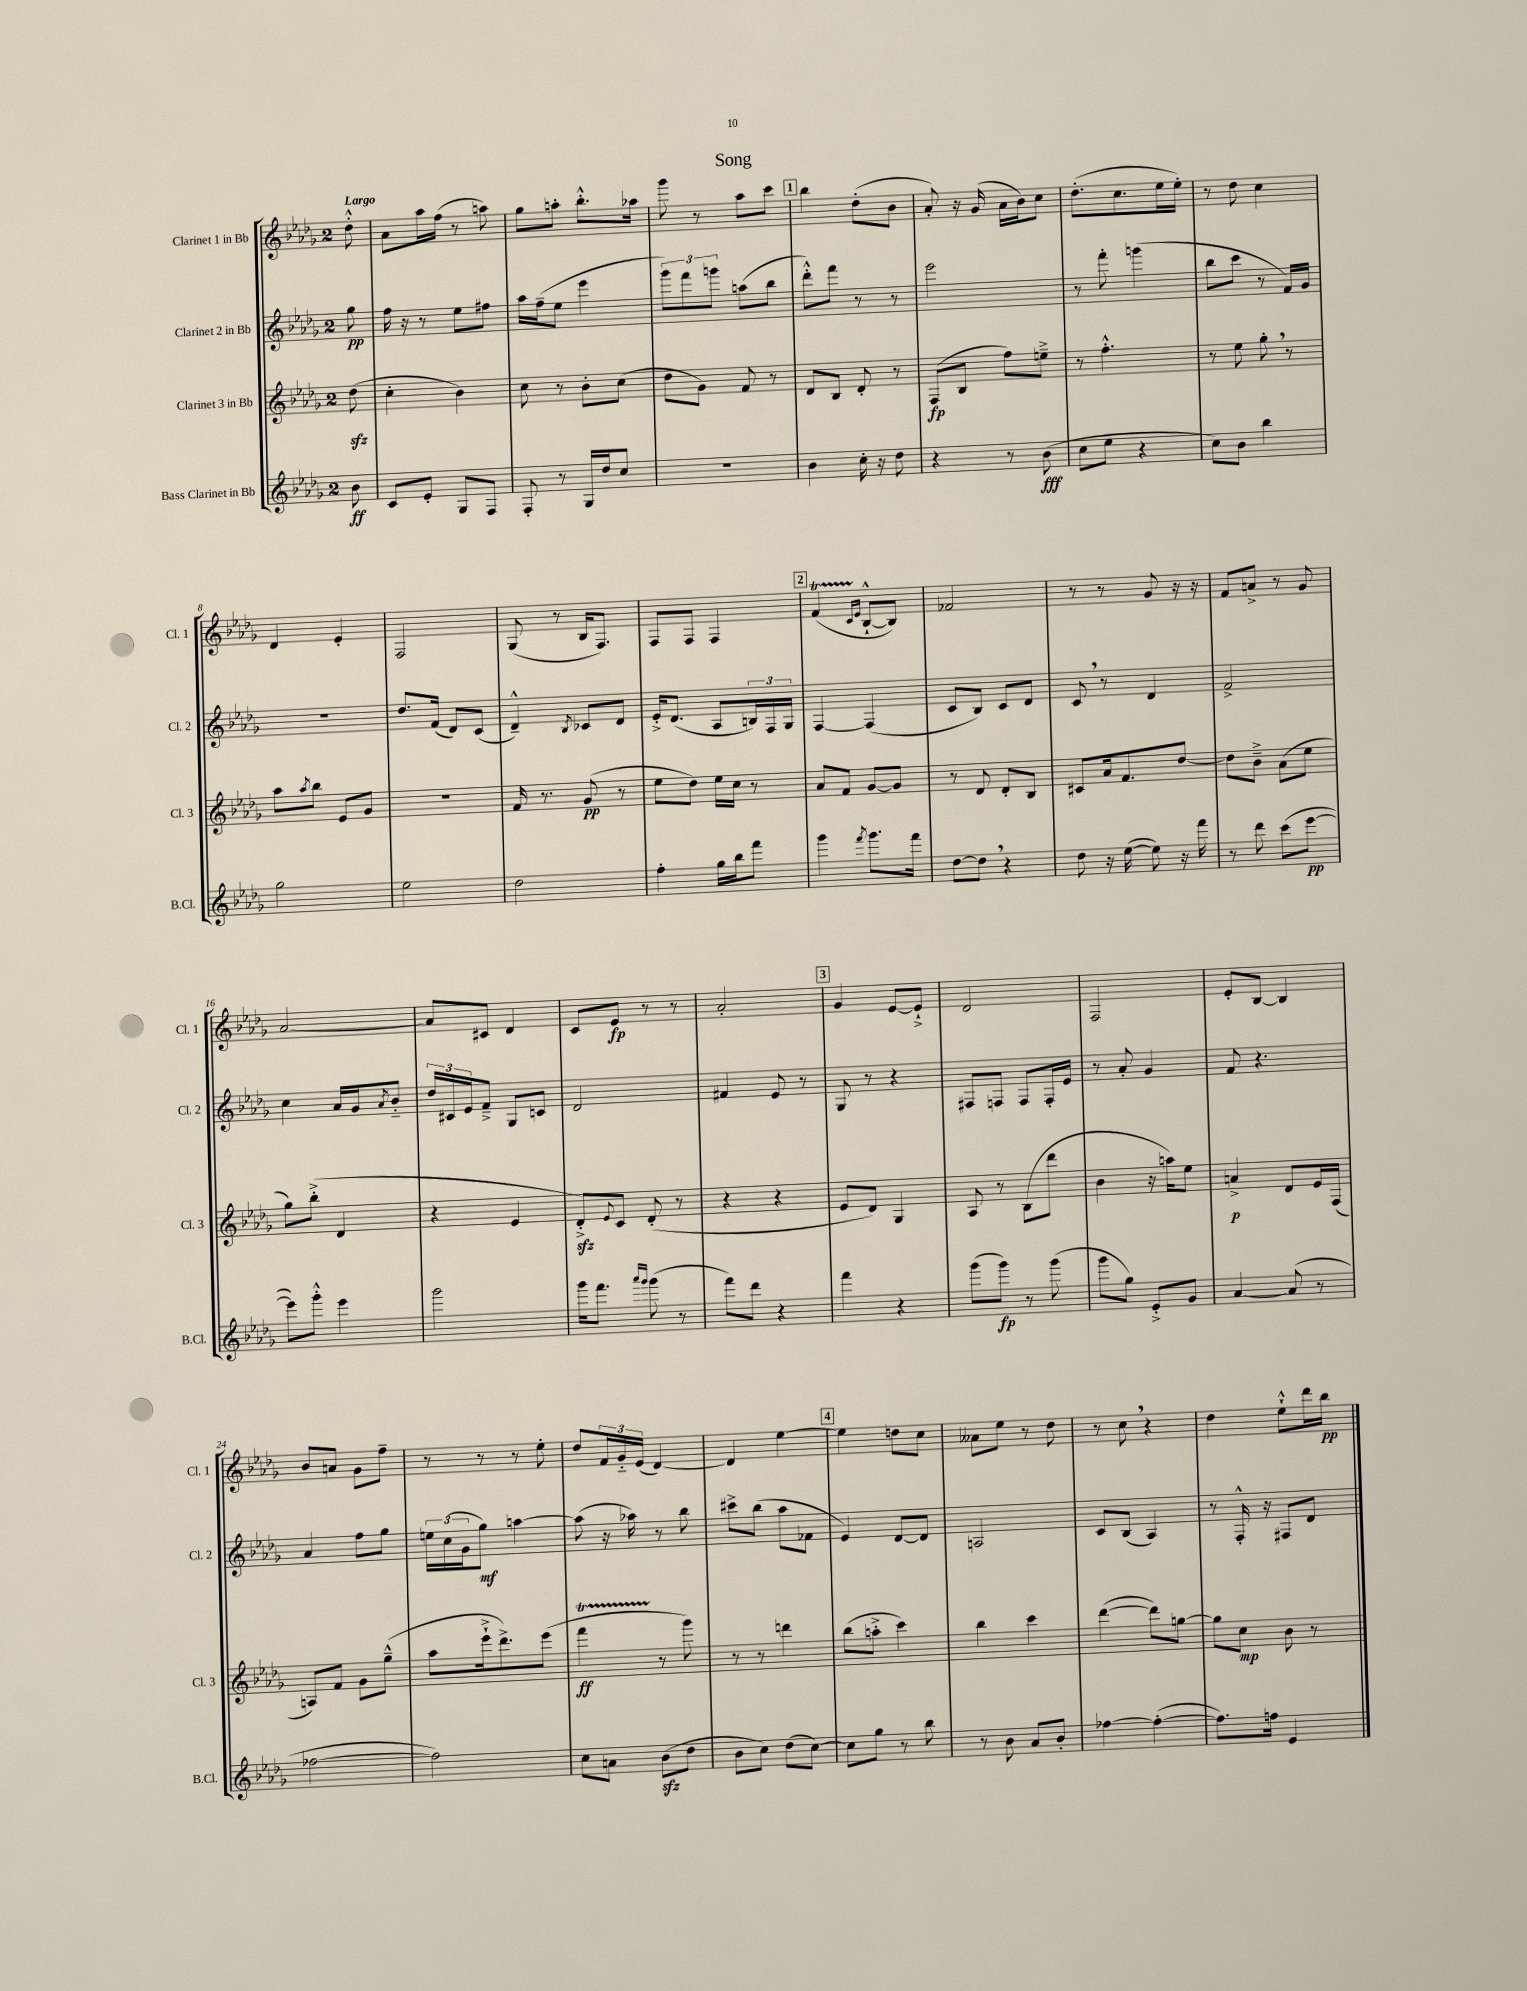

**kern	**dynam	**kern	**dynam	**kern	**dynam	**kern	**dynam
*part4	*part4	*part3	*part3	*part2	*part2	*part1	*part1
*staff4	*staff4	*staff3	*staff3	*staff2	*staff2	*staff1	*staff1
*I"Bass Clarinet in Bb	*	*I"Clarinet 3 in Bb	*	*I"Clarinet 2 in Bb	*	*I"Clarinet 1 in Bb	*
*I'B.Cl.	*	*I'Cl. 3	*	*I'Cl. 2	*	*I'Cl. 1	*
*clefG2	*	*clefG2	*	*clefG2	*	*clefG2	*
*k[b-e-a-d-g-]	*	*k[b-e-a-d-g-]	*	*k[b-e-a-d-g-]	*	*k[b-e-a-d-g-]	*
*M2/4	*	*M2/4	*	*M2/4	*	*M2/4	*
=	=	=	=	=	=	=	=
!	!	!	!	!	!	!LO:TX:a:B:t=Largo	!
8b-\	ff	(8dd-zz\	.	8gg-\	pp	8dd-'^^\	.
=1	=1	=1	=1	=1	=1	=1	=1
8c/L	.	4cc'\	.	16ff\	.	8a-\L	.
.	.	.	.	16r	.	.	.
8e-'/J	.	.	.	8r	.	16aa-\L	.
.	.	.	.	.	.	(16ff\JJ	.
8G-/L	.	4b-\)	.	8ee-\L	.	8r	.
8F/J	.	.	.	8ff#X\J	.	8aan\)	.
=2	=2	=2	=2	=2	=2	=2	=2
8F'/	.	8cc\	.	16aa-\LL	.	8gg-\L	.
.	.	.	.	(16ff~\J	.	.	.
8r	.	8r	.	8ee-\J	.	8aan'\J	.
16G-/LL	.	8b-'\L	.	4eee-\	.	8.bb-'^^\L	.
16dd-/J	.	.	.	.	.	.	.
8cc/J	.	(8cc\J	.	.	.	.	.
.	.	.	.	.	.	16aa-X\Jk	.
=3	=3	=3	=3	=3	=3	=3	=3
2r	.	8dd-\L	.	12ggg-\L)	.	8ggg-\	.
.	.	.	.	12fff\	.	.	.
.	.	8g-\J)	.	.	.	8r	.
.	.	.	.	12gggn\J	.	.	.
.	.	8f/	.	(8aan\L	.	8aa-\L	.
.	.	8r	.	8bb-\J	.	8ccc\J	.
!!LO:REH:place=s1:t=1
=4	=4	=4	=4	=4	=4	=4	=4
4b-\	.	8d-/L	.	8ddd-'^^\L)	.	4bb-\	.
.	.	8B-/J	.	8fff\J	.	.	.
16cc'\	.	8d-'/	.	8r	.	(8dd-'\L	.
16r	.	.	.	.	.	.	.
8dd-\	.	8r	.	8r	.	8b-\J	.
=5	=5	=5	=5	=5	=5	=5	=5
4r	.	(8F/L	fp	2eee-\	.	8a-'/)	.
.	.	8B-/J	.	.	.	16r	.
.	.	.	.	.	.	(16g-/	.
8r	.	8ff\L)	.	.	.	16a-\LL	.
.	.	.	.	.	.	16b-\J)	.
(8b-\	fff	8een~^\J	.	.	.	8cc\J	.
=6	=6	=6	=6	=6	=6	=6	=6
8cc\L	.	8r	.	8r	.	(8.dd-'\L	.
8ee-\J	.	4.ff'^^\	.	8fff'\	.	.	.
.	.	.	.	.	.	8.cc\	.
4r	.	.	.	(4gggn\	.	.	.
.	.	.	.	.	.	16ee-\L	.
.	.	.	.	.	.	16ee-'\JJ)	.
=7	=7	=7	=7	=7	=7	=7	=7
8cc\L)	.	8r	.	8bb-\L	.	8r	.
8b-\J	.	8ee-\	.	8ccc\J	.	8dd-\	.
4bb-\	.	8gg-',\	.	8r	.	4cc\	.
.	.	8r	.	16f/LL)	.	.	.
.	.	.	.	16g-/JJ	.	.	.
!!LO:LB:g=z
=8	=8	=8	=8	=8	=8	=8	=8
2gg-\	.	8aa-\L	.	2r	.	4d-/	.
.	.	8qaa-/	.	.	.	.	.
.	.	8bb-\J	.	.	.	.	.
.	.	8e-/L	.	.	.	4e-'/	.
.	.	8g-/J	.	.	.	.	.
=9	=9	=9	=9	=9	=9	=9	=9
2ee-\	.	2r	.	8.dd-/L	.	2F/	.
.	.	.	.	(16f/Jk	.	.	.
.	.	.	.	8d-/L)	.	.	.
.	.	.	.	(8c/J	.	.	.
=10	=10	=10	=10	=10	=10	=10	=10
2dd-\	.	16f/	.	4d-~^^/)	.	(8G-/	.
.	.	8.r	.	.	.	.	.
.	.	.	.	.	.	8r	.
.	.	.	.	8qB-/	.	.	.
.	.	(8g-/	pp	8c-X/L	.	16B-/KL	.
.	.	.	.	.	.	8.F/J)	.
.	.	8r	.	8d-/J	.	.	.
=11	=11	=11	=11	=11	=11	=11	=11
4ff'\	.	8ee-\L	.	16e-'^/KL	.	8F/L	.
.	.	.	.	(8.d-/J	.	.	.
.	.	8dd-\J)	.	.	.	8F/J	.
16gg-\LL	.	16ee-\LL	.	8A-/L	.	4F/	.
16bb-\J	.	16cc\JJ	.	.	.	.	.
8fff\J	.	8r	.	24Bn/L)	.	.	.
.	.	.	.	24F/	.	.	.
.	.	.	.	24G-/JJ	.	.	.
!!LO:REH:place=s1:t=2
=12	=12	=12	=12	=12	=12	=12	=12
4ggg-\	.	8a-/L	.	[4F/	.	(4ft/	.
.	.	8f/J	.	.	.	.	.
.	.	.	.	.	.	16qqc/LL	.
8qfff/	.	.	.	.	.	16qqe-/JJ	.
8.ggg-\L	.	[8g-/L	.	(4F/]	.	[8B-`^^/L	.
.	.	8g-/J]	.	.	.	8B-/J])	.
16fff\Jk	.	.	.	.	.	.	.
=13	=13	=13	=13	=13	=13	=13	=13
[8dd-\L	.	8r	.	8c/L	.	2f-X/	.
8dd-,\J]	.	8d-/	.	8B-/J)	.	.	.
4r	.	8d-'/L	.	8c/L	.	.	.
.	.	8B-/J	.	8d-/J	.	.	.
=14	=14	=14	=14	=14	=14	=14	=14
8dd-\	.	8c#X/L	.	8c,/	.	8r	.
16r	.	16a-/k	.	8r	.	8r	.
([16ee-\	.	8.f/	.	.	.	.	.
8ee-\])	.	.	.	4d-/	.	8g-/	.
16r	.	[8dd-/J	.	.	.	16r	.
16fff\	.	.	.	.	.	16r	.
=15	=15	=15	=15	=15	=15	=15	=15
8r	.	8dd-\L]	.	2f^/	.	8f/L	.
8ddd-\	.	8b-~^\J	.	.	.	8an^/J	.
(8ccc\L	.	(8a-\L	.	.	.	8r	.
[8eee-\J	pp	8ee-\J	.	.	.	8g-/	.
!!LO:LB:g=z
=16	=16	=16	=16	=16	=16	=16	=16
8eee-\L])	.	8gg-\L)	.	4cc\	.	[2a-/	.
8ggg-'^^\J	.	(8bb-'^\J	.	.	.	.	.
4eee-\	.	4d-/	.	16a-/LL	.	.	.
.	.	.	.	16g-/J	.	.	.
.	.	.	.	8qa-/	.	.	.
.	.	.	.	8b-/J	.	.	.
=17	=17	=17	=17	=17	=17	=17	=17
2ggg-\	.	4r	.	24dd-/LL	.	8a-/L]	.
.	.	.	.	24c#X/	.	.	.
.	.	.	.	24e-/J	.	.	.
.	.	.	.	8f~^/J	.	8c#X/J	.
.	.	4e-/	.	8G-/L	.	4d-/	.
.	.	.	.	8cn/J	.	.	.
=18	=18	=18	=18	=18	=18	=18	=18
16ggg-\KL	.	8d-zz'^/L)	.	2d-/	.	8c/L	.
8.fff\J	.	.	.	.	.	.	.
.	.	8qqe-/	.	.	.	.	.
.	.	8c/J	.	.	.	8e-/J	fp
16qqaaa-/LL	.	.	.	.	.	.	.
16qqggg-/JJ	.	.	.	.	.	.	.
(8ggg-\	.	(8d-'/	.	.	.	8r	.
8r	.	8r	.	.	.	8r	.
=19	=19	=19	=19	=19	=19	=19	=19
8fff\L)	.	4r	.	4f#X/	.	2a-'/	.
8ddd-\J	.	.	.	.	.	.	.
4r	.	4r	.	8e-/	.	.	.
.	.	.	.	8r	.	.	.
!!LO:REH:place=s1:t=3
=20	=20	=20	=20	=20	=20	=20	=20
4fff\	.	8e-/L	.	8G-/	.	4g-/	.
.	.	8d-/J)	.	8r	.	.	.
4r	.	4G-/	.	4r	.	[8e-/L	.
.	.	.	.	.	.	8e-`^/J]	.
=21	=21	=21	=21	=21	=21	=21	=21
(8ggg-\L	.	8A-/	.	8F#X/L	.	2d-/	.
8ggg-\J)	fp	8r	.	8Fn/J	.	.	.
8r	.	(8B-\L	.	8F/L	.	.	.
(8ggg-\	.	8ddd-\J	.	16F'/L	.	.	.
.	.	.	.	16e-/JJ	.	.	.
=22	=22	=22	=22	=22	=22	=22	=22
8ggg-\L	.	4b-\	.	8r	.	2F/	.
8gg-\J)	.	.	.	8a-'/	.	.	.
8e-'^/L	.	16r	.	4g-/	.	.	.
.	.	16aan\KL)	.	.	.	.	.
8g-/J	.	8ee-\J	.	.	.	.	.
=23	=23	=23	=23	=23	=23	=23	=23
[4a-/	.	4an^/	p	8f/	.	8e-'/L	.
.	.	.	.	4.r	.	[8B-/J	.
(8a-/]	.	8d-/L	.	.	.	4B-/]	.
8r	.	16e-/L	.	.	.	.	.
.	.	(16F/JJ	.	.	.	.	.
!!LO:LB:g=z
=24	=24	=24	=24	=24	=24	=24	=24
[2ff-X\	.	8An/L)	.	4a-/	.	8b-/L	.
.	.	8f/J	.	.	.	8an/J	.
.	.	8g-\L	.	8ff\L	.	8g-\L	.
.	.	(8gg-~^^\J	.	8gg-\J	.	8ff~\J	.
=25	=25	=25	=25	=25	=25	=25	=25
2ff-\])	.	8aa-\L	.	24een\LL	.	8r	.
.	.	.	.	(24cc\	.	.	.
.	.	.	.	24g-\J	.	.	.
.	.	16eee-`^\k	.	8gg-\J)	mf	8r	.
.	.	8.ddd-^\)	.	.	.	.	.
.	.	.	.	[4aan\	.	8r	.
.	.	(8eee-\J	.	.	.	8ee-'\	.
=26	=26	=26	=26	=26	=26	=26	=26
8cc\L	.	4ffft\	ff	(8aa\]	.	8dd-/L	.
8an\J	.	.	.	16r	.	24f/L	.
.	.	.	.	.	.	24g-/	.
.	.	.	.	16aa-X\)	.	.	.
.	.	.	.	.	.	(24e-/JJ	.
(8b-zz\L	.	8r	.	8r	.	[4d-/)	.
8dd-\J	.	8ggg-\)	.	8bb-\	.	.	.
=27	=27	=27	=27	=27	=27	=27	=27
8b-\L	.	8r	.	8ccc#X^\L	.	4d-/]	.
8cc\J)	.	8r	.	(8bb-\J	.	.	.
(8dd-\L	.	4dddn\	.	8aa-\L	.	[4ee-\	.
[8cc\J)	.	.	.	8f-X\J	.	.	.
!!LO:REH:place=s1:t=4
=28	=28	=28	=28	=28	=28	=28	=28
8cc\L]	.	(8bb-\L	.	4e-/)	.	4ee-\]	.
8gg-\J	.	8aan'^\J	.	.	.	.	.
8r	.	4ccc\)	.	[8d-/L	.	8ddn\L	.
8bb-\	.	.	.	8d-/J]	.	8cc\J	.
=29	=29	=29	=29	=29	=29	=29	=29
8r	.	4bb-\	.	2An/	.	8a--X\L	.
8b-\	.	.	.	.	.	8ee-\J	.
8a-/L	.	4ccc\	.	.	.	8r	.
8b-'/J	.	.	.	.	.	8dd-\	.
=30	=30	=30	=30	=30	=30	=30	=30
[4ff-X\	.	([4ddd-\	.	8c/L	.	8r	.
.	.	.	.	(8B-/J	.	8cc,\	.
(4ff-'\_	.	8ddd-\L])	.	4A-/)	.	4r	.
.	.	[8ggn\J	.	.	.	.	.
=31	=31	=31	=31	=31	=31	=31	=31
8.ff-\L])	.	8gg\L]	.	8r	.	4dd-\	.
.	.	8cc\J	mp	16F'^^/	.	.	.
16ffn\Jk	.	.	.	16r	.	.	.
4e-/	.	8b-\	.	8F#X/L	.	8ee-`^^\L	.
.	.	8r	.	8d-/J	.	16ddd-\L	.
.	.	.	.	.	.	16bb-\JJ	pp
==	==	==	==	==	==	==	==
*-	*-	*-	*-	*-	*-	*-	*-
